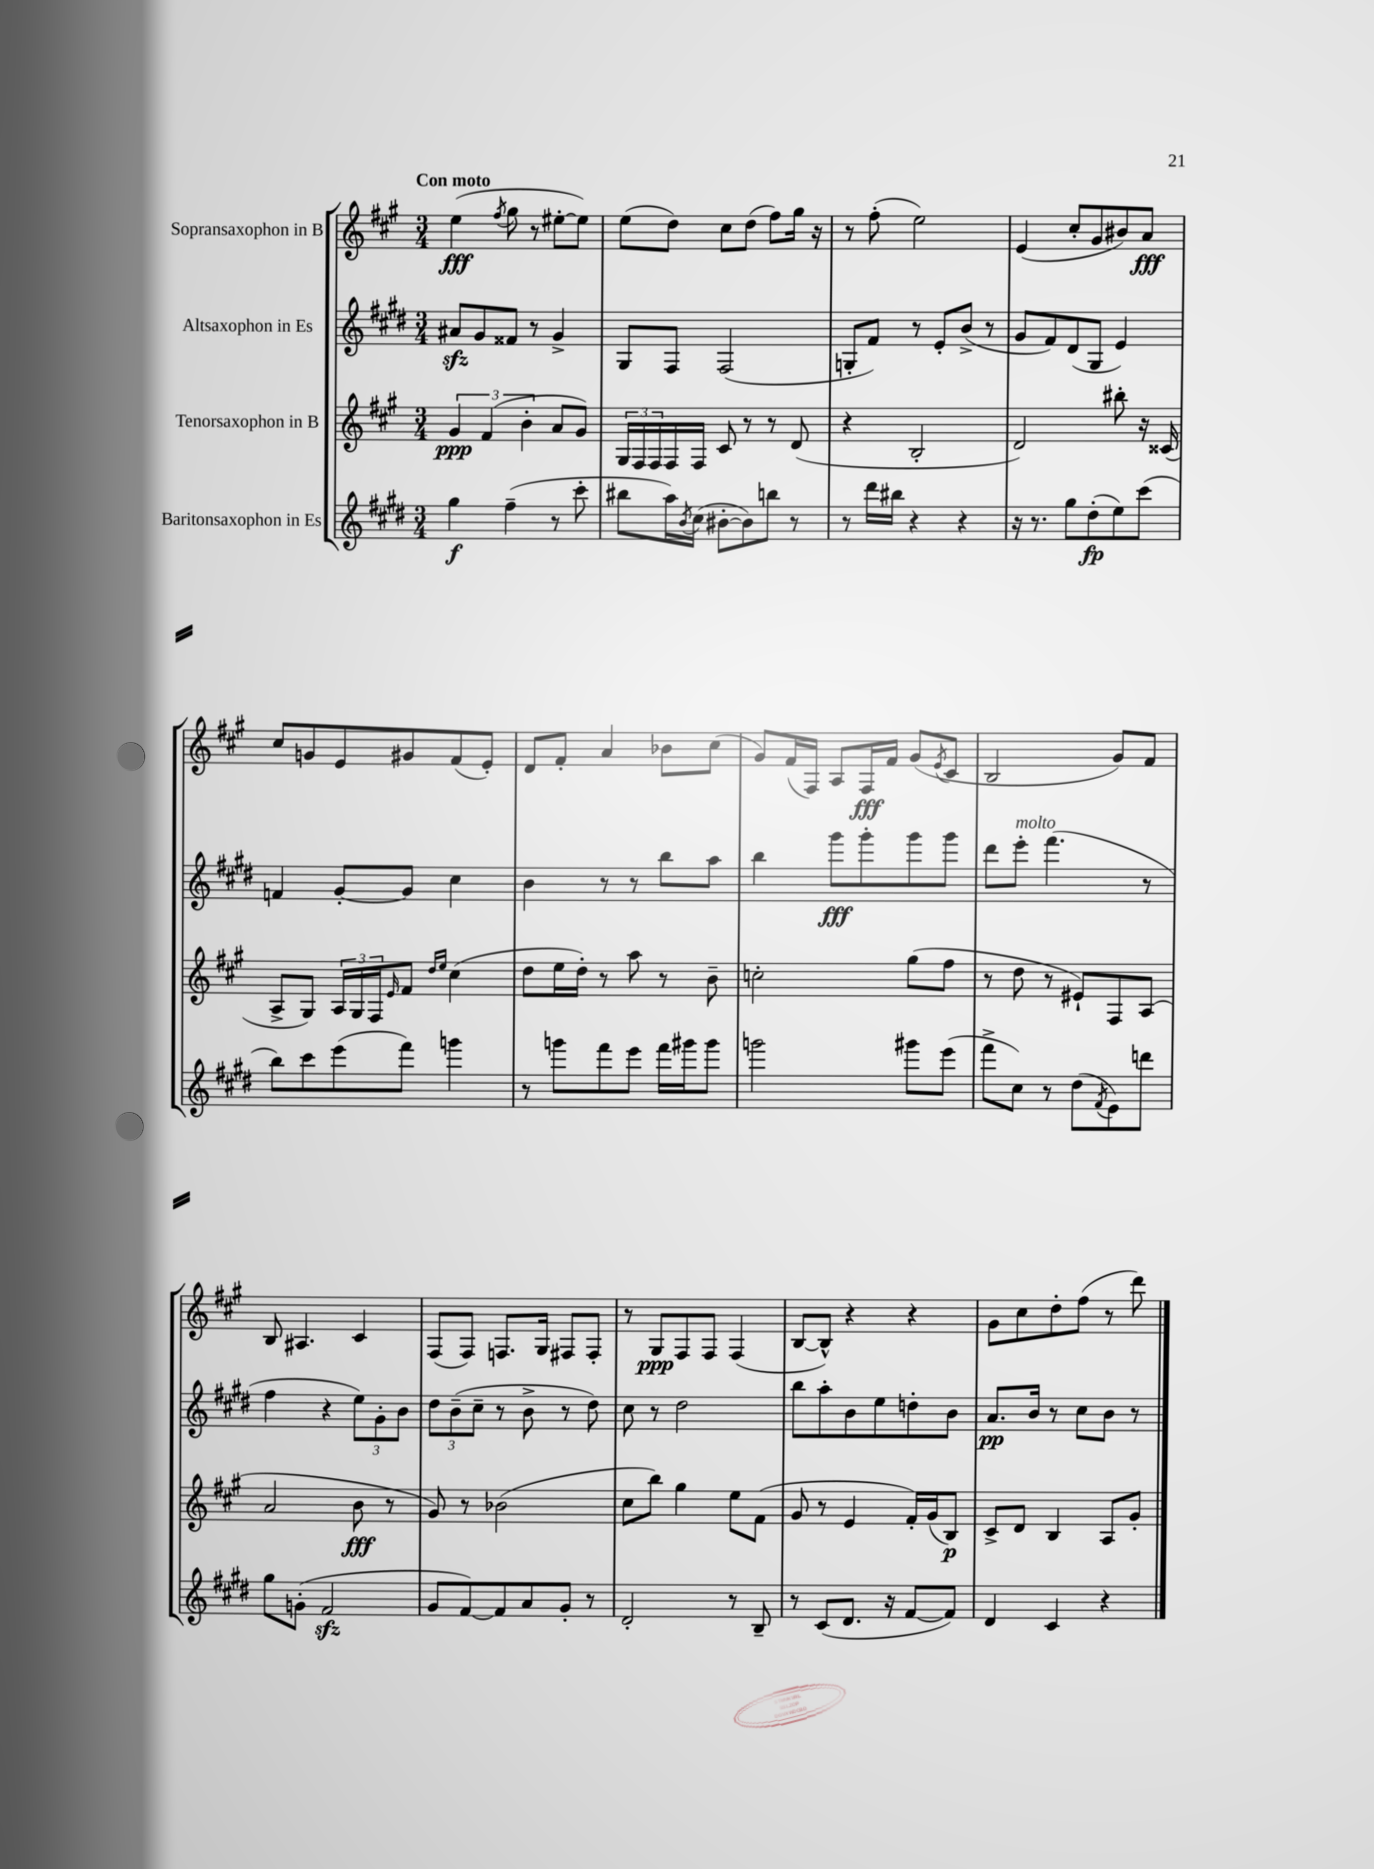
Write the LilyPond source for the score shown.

<<
\new StaffGroup <<
\new Staff = "s0" \with { instrumentName = "Sopransaxophon in B" } {
    \clef treble \key a \major \numericTimeSignature \time 3/4 \tempo "Con moto"
    e''4\fff( \acciaccatura { fis''8 } gis''8 r8 eis''8~-. eis''8) |
    e''8( d''8) cis''8 d''8( fis''8) gis''16 r16 |
    r8 fis''8-.( e''2) |
    e'4( cis''8-. gis'8 bis'8) a'8\fff |
    cis''8 g'8 e'8 gis'8 fis'8( e'8-.) |
    d'8 fis'8-. a'4 bes'8 cis''8( |
    gis'8) fis'16( fis16) a8 fis16\fff fis'16 gis'8( \acciaccatura { e'8 } cis'8 |
    b2 gis'8) fis'8 |
    b8 ais4. cis'4 |
    fis8( fis8) f8. gis16 fis8 fis8-. |
    r8 gis8\ppp fis8 fis8 fis4( |
    b8~ b8-^) r4 r4 |
    gis'8 cis''8 d''8-. fis''8( r8 d'''8) \bar "|." |
}
\new Staff = "s1" \with { instrumentName = "Altsaxophon in Es" } {
    \clef treble \key e \major \numericTimeSignature \time 3/4
    ais'8\sfz gis'8 fisis'8 r8 gis'4-> |
    gis8 fis8 fis2( |
    g8-. fis'8) r8 e'8-. b'8->( r8 |
    gis'8 fis'8) dis'8( gis8 e'4) |
    f'4 gis'8~-. gis'8 cis''4 |
    b'4 r8 r8 b''8 a''8 |
    b''4 gis'''8\fff gis'''8-. gis'''8 gis'''8 |
    dis'''8 e'''8-.^\markup { \italic "molto" } fis'''4.( r8 |
    fis''4 r4 \tuplet 3/2 { e''8) gis'8-. b'8 } |
    \tuplet 3/2 { dis''8 b'8--( cis''8-- } r8 b'8-> r8 dis''8) |
    cis''8 r8 dis''2 |
    b''8 a''8-. b'8 e''8 d''8-. b'8 |
    a'8.\pp b'16 r8 cis''8 b'8 r8 \bar "|." |
}
\new Staff = "s2" \with { instrumentName = "Tenorsaxophon in B" } {
    \clef treble \key a \major \numericTimeSignature \time 3/4
    \tuplet 3/2 { gis'4\ppp fis'4( b'4-. } a'8 gis'8) |
    \tuplet 3/2 { gis16 fis16 fis16 } fis16 fis16 cis'8 r8 r8 d'8( |
    r4 b2-. |
    d'2) bis''8-. r16 cisis'16( |
    a8-> gis8) \tuplet 3/2 { a16 gis16 fis16 } \grace { e'16 } fis'8 \grace { d''16 e''16 } cis''4( |
    d''8 e''16 d''16-.) r8 a''8 r8 b'8-- |
    c''2-. gis''8( fis''8 |
    r8 d''8 r8 eis'8-!) fis8 a8( |
    a'2 b'8\fff r8 |
    gis'8) r8 bes'2( |
    cis''8 b''8) gis''4 e''8 fis'8( |
    gis'8 r8 e'4 fis'16-.) gis'16( b8\p) |
    cis'8-> d'8 b4 a8 gis'8-. \bar "|." |
}
\new Staff = "s3" \with { instrumentName = "Baritonsaxophon in Es" } {
    \clef treble \key e \major \numericTimeSignature \time 3/4
    gis''4\f fis''4--( r8 cis'''8-. |
    bis''8 a''16) \acciaccatura { b'8 } cis''16( bis'8~-. bis'8) b''8 r8 |
    r8 dis'''16 bis''16 r4 r4 |
    r16 r8. gis''8 dis''8-.\fp( e''8) cis'''8( |
    b''8) cis'''8 e'''8( fis'''8) g'''4 |
    r8 g'''8 fis'''8 e'''8 fis'''16 gis'''16 gis'''8 |
    g'''2 gis'''8 e'''8( |
    fis'''8-> cis''8) r8 dis''8( \acciaccatura { fis'8 } e'8) d'''8 |
    gis''8 g'8-.( fis'2\sfz |
    gis'8 fis'8~) fis'8 a'8 gis'8-. r8 |
    dis'2-. r8 b8-- |
    r8 cis'8( dis'8. r16 fis'8~ fis'8) |
    dis'4 cis'4 r4 \bar "|." |
}
>>
>>
\layout { \context { \Score \remove "Bar_number_engraver" } }
